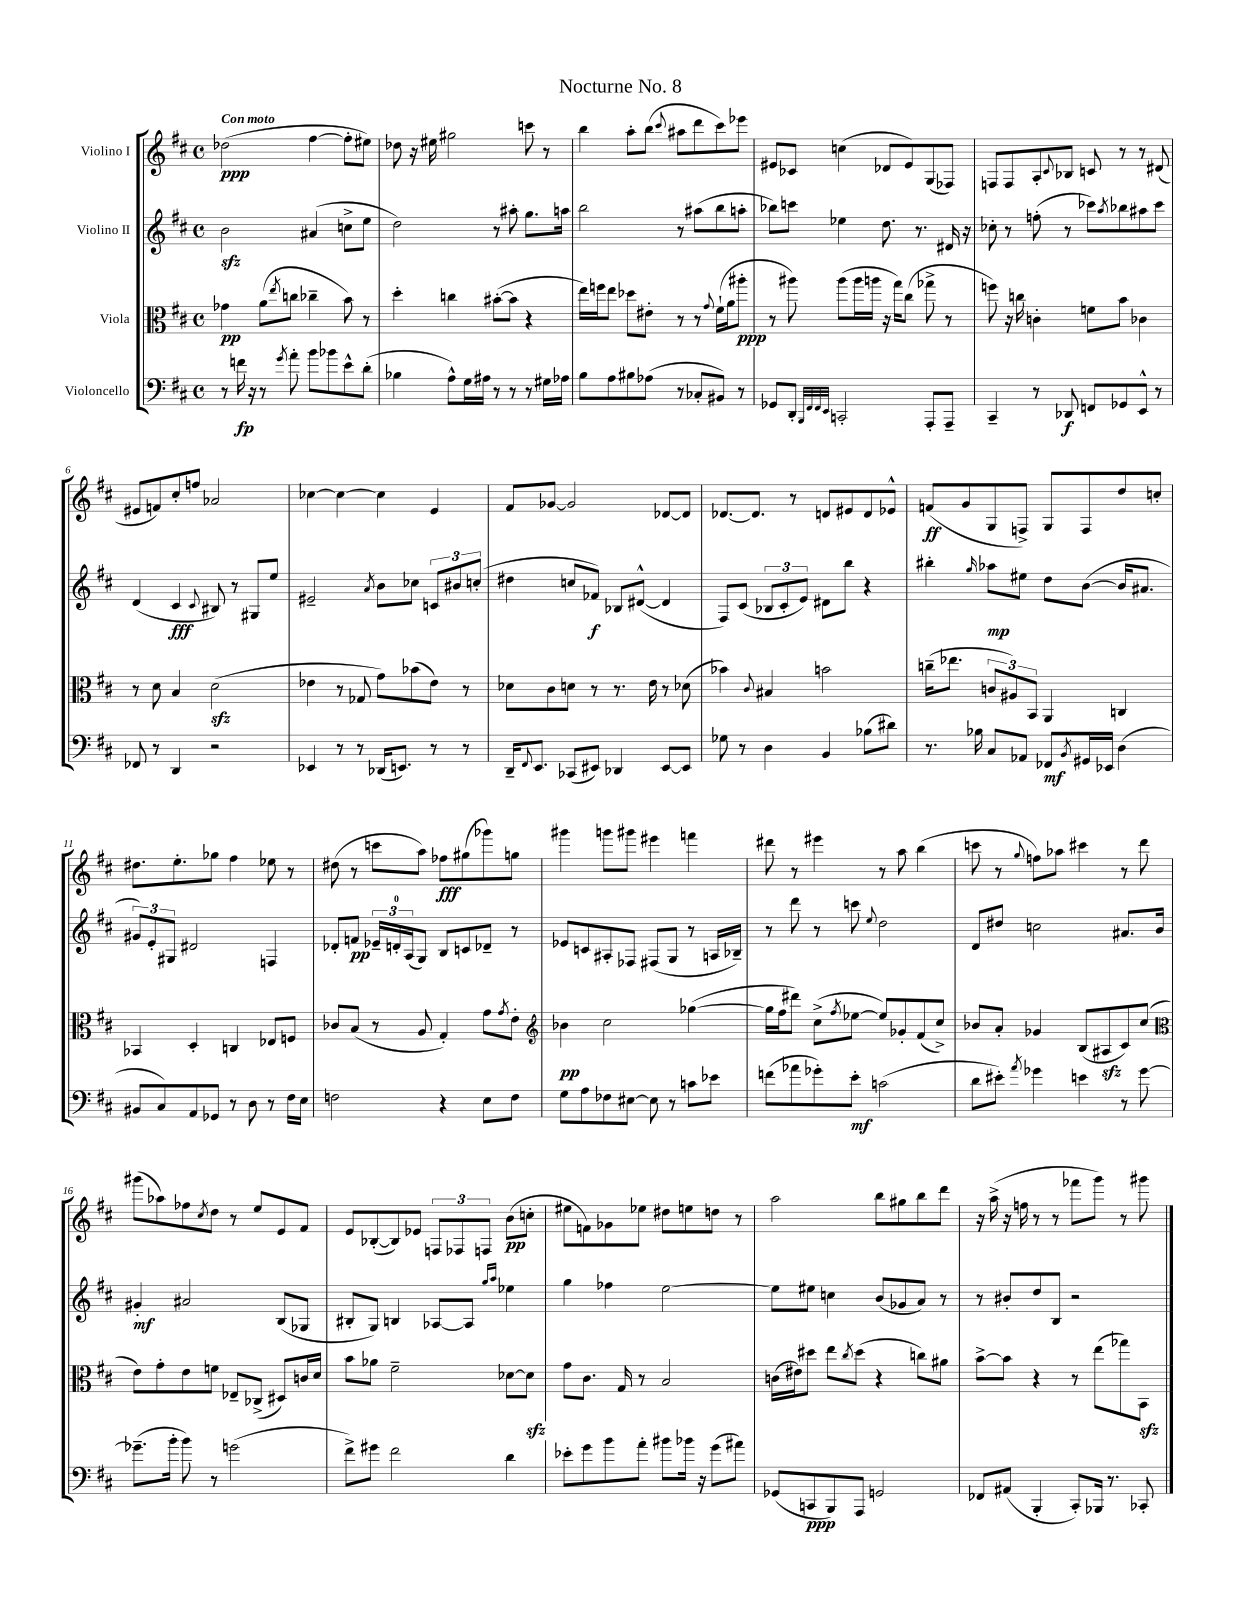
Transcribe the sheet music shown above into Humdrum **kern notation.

**kern	**dynam	**kern	**dynam	**kern	**dynam	**kern	**dynam
*part4	*part4	*part3	*part3	*part2	*part2	*part1	*part1
*staff4	*staff4	*staff3	*staff3	*staff2	*staff2	*staff1	*staff1
*I"Violoncello	*	*I"Viola	*	*I"Violino II	*	*I"Violino I	*
*clefF4	*	*clefC3	*	*clefG2	*	*clefG2	*
*k[f#c#]	*	*k[f#c#]	*	*k[f#c#]	*	*k[f#c#]	*
*M4/4	*	*M4/4	*	*M4/4	*	*M4/4	*
*met(c)	*	*met(c)	*	*met(c)	*	*met(c)	*
=1	=1	=1	=1	=1	=1	=1	=1
!	!	!	!	!	!	!LO:TX:a:B:t=Con moto	!
8r	.	4g-X\	pp	2bzz\	.	(2dd-X\	ppp
16fn\	fp	.	.	.	.	.	.
16r	.	.	.	.	.	.	.
8r	.	(8a\L	.	.	.	.	.
8qg/	.	8qee/	.	.	.	.	.
8a'\	.	8ccn\J	.	.	.	.	.
8b\L	.	4cc-X~\	.	(4a#X/	.	[4ff#\	.
8b-X\	.	.	.	.	.	.	.
8e^^\	.	8b\)	.	8ccn^\L	.	8ff#'\L]	.
(8d'\J	.	8r	.	8ee\J	.	8ee#X\J)	.
=2	=2	=2	=2	=2	=2	=2	=2
4B-X\	.	4dd'\	.	2dd\)	.	8dd-X\	.
.	.	.	.	.	.	16r	.
.	.	.	.	.	.	16ee#X\	.
8A^^\L)	.	4ccn\	.	.	.	2gg#X\	.
16G\L	.	.	.	.	.	.	.
16A#X\JJ	.	.	.	.	.	.	.
8r	.	([8b#X'\L	.	8r	.	.	.
8r	.	8b#\J]	.	8aa#X'\	.	.	.
8r	.	4r	.	8.gg\L	.	8cccn\	.
16G#X\LL	.	.	.	.	.	8r	.
16A-X\JJ	.	.	.	16aan\Jk	.	.	.
=3	=3	=3	=3	=3	=3	=3	=3
8B\L	.	16ee\LL)	.	2bb\	.	4bb\	.
.	.	16ffn\J	.	.	.	.	.
8A\	.	8ee\J	.	.	.	.	.
8B#X\	.	8dd-X\L	.	.	.	8aa'\L	.
(8A-X\J	.	8e#X'\J	.	.	.	(8bb\J	.
.	.	.	.	.	.	8qqccc#/	.
8r	.	8r	.	8r	.	8aa#X\L	.
8C-X'/L	.	8r	.	(8aa#X\L	.	8ddd\	.
.	.	8qqg/	.	.	.	.	.
8BB#X/J)	.	(16f#`\LL	.	8bb\	.	8ccc#\)	.
.	.	16a\J	.	.	.	.	.
8r	.	8aa#X'\J	ppp	8aan'\J	.	8eee-X\J	.
=4	=4	=4	=4	=4	=4	=4	=4
8GG-X/L	.	8r	.	8bb-X\L)	.	8e#X/L	.
8DD'/J	.	8aa#X\)	.	8cccn\J	.	8c-X/J	.
32qqBBB/LLL	.	.	.	.	.	.	.
32qqFF#/	.	.	.	.	.	.	.
32qqFF#/	.	.	.	.	.	.	.
32qqEE/JJJ	.	.	.	.	.	.	.
2CCn'/	.	(8aa#\L	.	4ee-X\	.	(4ccn\	.
.	.	16aa#\L	.	.	.	.	.
.	.	16aan\JJ	.	.	.	.	.
.	.	16r	.	8.dd\	.	8d-X/L	.
.	.	16gg\KL)	.	.	.	.	.
.	.	(8cc#\J	.	.	.	8e#/)	.
.	.	.	.	8.r	.	.	.
8AAA'/L	.	8gg-X^\	.	.	.	(8G/	.
8AAA~/J	.	8r	.	16d#X/	.	8F-X/J)	.
.	.	.	.	16r	.	.	.
=5	=5	=5	=5	=5	=5	=5	=5
4CC#~/	.	8ffn\)	.	8cc-X'\	.	8Fn/L	.
.	.	16r	.	8r	.	8F/	.
.	.	16ccn\	.	.	.	.	.
8r	.	4cn'\	.	(8ffn'\	.	8A'/	.
.	.	.	.	.	.	8qqc#/	.
8DD-X/	f	.	.	8r	.	8B-X/J	.
8FFn/L	.	8fn\L	.	8ccc-X\L)	.	8cn/	.
.	.	.	.	8qaa/	.	.	.
8GG-X/	.	8b\J	.	8bb-X\	.	8r	.
8EE^^/J	.	4c-X\	.	8aa#X\	.	8r	.
8r	.	.	.	8ccc-\J	.	(8d#X/	.
!!LO:LB:g=z
=6	=6	=6	=6	=6	=6	=6	=6
8FF-X/	.	8r	.	(4d/	.	8e#X/L	.
8r	.	8d\	.	.	.	8fn/)	.
4DD/	.	4B/	.	4c#/	fff	8cc#'/	.
.	.	.	.	.	.	8ffn/J	.
.	.	.	.	8qqc#/	.	.	.
2r	.	(2dzz\	.	8B#X/)	.	2a-X/	.
.	.	.	.	8r	.	.	.
.	.	.	.	8G#X/L	.	.	.
.	.	.	.	8ee/J	.	.	.
=7	=7	=7	=7	=7	=7	=7	=7
4EE-X/	.	4e-X\	.	2e#X~/	.	[4cc-X\	.
8r	.	8r	.	.	.	4cc-\_	.
8r	.	8G-X/	.	.	.	.	.
.	.	.	.	8qa/	.	.	.
(16DD-X/KL	.	8g\L)	.	8b\L	.	4cc-\]	.
8.EEn/J)	.	.	.	.	.	.	.
.	.	(8b-X\	.	8cc-X\J	.	.	.
8r	.	8e-\J)	.	12cn/L	.	4e/	.
.	.	.	.	12b#X/	.	.	.
8r	.	8r	.	.	.	.	.
.	.	.	.	(12ccn'/J	.	.	.
=8	=8	=8	=8	=8	=8	=8	=8
16DD~/KL	.	8d-X\L	.	4dd#X\	.	8f#/L	.
8qqFF#/	.	.	.	.	.	.	.
8.EE/J	.	.	.	.	.	.	.
.	.	8c#\	.	.	.	[8g-X/J	.
(8CC-X/L	.	8dn\J	.	8ccn/L	.	2g-/]	.
8EE#X/J)	.	8r	.	8f-X/J)	f	.	.
4DD-X/	.	8.r	.	8B-X/L	.	.	.
.	.	.	.	([8d#X^^/J	.	.	.
.	.	16e\	.	.	.	.	.
[8EE#/L	.	8r	.	4d#/]	.	[8d-X/L	.
8EE#/J]	.	(8d-X\	.	.	.	8d-/J]	.
=9	=9	=9	=9	=9	=9	=9	=9
8G-X\	.	4b-X\)	.	8F#/L)	.	[8.d-X/L	.
8r	.	.	.	(8c#/J	.	.	.
.	.	.	.	.	.	8.d-/J]	.
.	.	8qqc#/	.	.	.	.	.
4D\	.	4B#X/	.	12B-X/L	.	.	.
.	.	.	.	12c#'/	.	.	.
.	.	.	.	.	.	8r	.
.	.	.	.	12e/J)	.	.	.
4BB/	.	2bn\	.	8d#X\L	.	8dn/L	.
.	.	.	.	8bb\J	.	8e#X/	.
(8B-X\L	.	.	.	4r	.	8d/	.
8d#X\J)	.	.	.	.	.	8e-X^^/J	.
=10	=10	=10	=10	=10	=10	=10	=10
8.r	.	(16ccn~\KL	.	4bb#X'\	.	(8fn/L	ff
.	.	8.ee-X\J	.	.	.	.	.
.	.	.	.	.	.	8g/	.
16B-X\	.	.	.	.	.	.	.
.	.	.	.	16qqgg/	.	.	.
8C#/L	.	12cn/L	.	8aa-X\L	mp	8G/	.
.	.	12A#X/)	.	.	.	.	.
8AA-X/J	.	.	.	8ee#X\J	.	8Fn^/J)	.
.	.	12BB/J	.	.	.	.	.
8FF-X/L	mf	4AA/	.	8dd\L	.	8G/L	.
8qBB/	.	.	.	.	.	.	.
16GG#X/L	.	.	.	([8b\J	.	8F/	.
16EE-X/JJ	.	.	.	.	.	.	.
(4D\	.	4Cn/	.	16b/KL]	.	8dd/	.
.	.	.	.	8.a#X/J	.	.	.
.	.	.	.	.	.	8ccn'/J	.
!!LO:LB:g=z
=11	=11	=11	=11	=11	=11	=11	=11
8BB#X/L	.	4BB-X/	.	12g#X/L)	.	8.dd#X\L	.
.	.	.	.	12e'/	.	.	.
8C#/)	.	.	.	.	.	.	.
.	.	.	.	12G#X/J	.	.	.
.	.	.	.	.	.	8.ee'\	.
8AA/	.	4D'/	.	2d#X/	.	.	.
8GG-X/J	.	.	.	.	.	8gg-X\J	.
8r	.	4Cn/	.	.	.	4ff#\	.
8D\	.	.	.	.	.	.	.
8r	.	8E-X/L	.	4Fn/	.	8ee-X\	.
16F#\LL	.	8Fn/J	.	.	.	8r	.
16E\JJ	.	.	.	.	.	.	.
=12	=12	=12	=12	=12	=12	=12	=12
2Fn\	.	8c-X/L	.	8d-X'/L	.	(8dd#X\	.
.	.	(8B/J	.	8fn/J	pp	8r	.
.	.	8r	.	24e-X~/LL	.	8cccn\L	.
.	.	.	.	24dn'/	.	.	.
.	.	.	.	(24A/J	.	.	.
.	.	8A/	.	8G/J)	.	8aa\J)	.
4r	.	4G'/)	.	8B/L	.	8ff-X\L	fff
.	.	.	.	8cn/	.	(8gg#X\	.
8E\L	.	8g\L	.	8d-X~/J	.	8ggg-X\)	.
.	.	8qg/	.	.	.	.	.
8F\J	.	8e'\J	.	8r	.	8ggn\J	.
=13	=13	=13	=13	=13	=13	=13	=13
*	*	*clefG2	*	*	*	*	*
8G\L	.	4b-X\	pp	8e-X/L	.	4ggg#X\	.
8A\	.	.	.	8cn/	.	.	.
8F-X\	.	2cc#\	.	8A#X'/	.	8gggn\L	.
[8E#X\J	.	.	.	8F-X/J	.	8ggg#X\J	.
8E#\]	.	.	.	(8F#X/L	.	4eee#X\	.
8r	.	.	.	8G/J	.	.	.
8cn\L	.	([4gg-X\	.	8r	.	4fffn\	.
8e-X\J	.	.	.	16An/LL	.	.	.
.	.	.	.	16B-X~/JJ)	.	.	.
=14	=14	=14	=14	=14	=14	=14	=14
(8fn\L	.	16gg-\LL]	.	8r	.	8ddd#X\	.
.	.	16ff#\J	.	.	.	.	.
8a-X\	.	8ddd#X\J)	.	8ddd\	.	8r	.
8g-X'\)	.	(8cc#^\L	.	8r	.	4eee#X\	.
.	.	8qff#/	.	.	.	.	.
8e'\J	mf	[8ee-X\J	.	8cccn\	.	.	.
.	.	.	.	8qqee/	.	.	.
(2cn\	.	8ee-/L])	.	2dd\	.	8r	.
.	.	8g-X'/	.	.	.	8aa\	.
.	.	(8f#/	.	.	.	(4bb\	.
.	.	8cc#^/J)	.	.	.	.	.
=15	=15	=15	=15	=15	=15	=15	=15
8d\L	.	8b-X/L	.	8d/L	.	8cccn\	.
8e#X'\J)	.	8a'/J	.	8dd#X/J	.	8r	.
8qa/	.	.	.	.	.	8qqgg/	.
4g-X\	.	4g-X/	.	2ccn\	.	8ffn\L)	.
.	.	.	.	.	.	8aa-X\J	.
4en\	.	(8B/L	.	.	.	4ccc#X\	.
.	.	8A#Xzz/	.	.	.	.	.
8r	.	8c#/)	.	8.a#X/L	.	8r	.
[8g-\	.	(8cc#/J	.	.	.	8ddd\	.
.	.	.	.	16b/Jk	.	.	.
!!LO:LB:g=z
=16	=16	=16	=16	=16	=16	=16	=16
*	*	*clefC3	*	*	*	*	*
(8.g-X~\L]	.	8e\L)	.	4g#X'/	mf	(8ggg#X\L	.
.	.	8g'\	.	.	.	8aa-X\)	.
16b'\Jk	.	.	.	.	.	.	.
8b\)	.	8e\	.	2a#X/	.	8ff-X\	.
.	.	.	.	.	.	8qcc#/	.
8r	.	8fn\J	.	.	.	8dd\J	.
(2gn\	.	8E-X~/L	.	.	.	8r	.
.	.	(8C-X^/J	.	.	.	8ee/L	.
.	.	8D#X/L)	.	(8B/L	.	8e/	.
.	.	16cn/L	.	8G-X/J	.	8f#/J	.
.	.	16d/JJ	.	.	.	.	.
=17	=17	=17	=17	=17	=17	=17	=17
8f#^\L)	.	8b\L	.	8B#X'/L	.	8e/L	.
8g#X\J	.	8a-X\J	.	8G/J)	.	([8B-X'/	.
2f#\	.	2f#~\	.	4Bn/	.	8B-/])	.
.	.	.	.	.	.	8e-X/J	.
.	.	.	.	[8A-X/L	.	12Fn/L	.
.	.	.	.	.	.	12F-X/	.
.	.	.	.	8A-/J]	.	.	.
.	.	.	.	.	.	12Fn/J	.
.	.	.	.	16qqgg/LL	.	.	.
.	.	.	.	16qqaa/JJ	.	.	.
4d\	.	[8d-X\L	.	4ee-X\	.	(8b\L	pp
.	.	8d-zz\J]	.	.	.	8ccn'\J	.
=18	=18	=18	=18	=18	=18	=18	=18
8e-X'\L	.	8g\L	.	4gg\	.	8ee#X\L	.
8g\	.	8.c#\J	.	.	.	8fn\)	.
8b\	.	.	.	4ff-X\	.	8g-X\	.
.	.	16G/	.	.	.	.	.
8a'\J	.	8r	.	.	.	8ee-X\J	.
8b#X\L	.	2B/	.	[2ee\	.	8dd#X\L	.
16b-X\Jk	.	.	.	.	.	8een\	.
16r	.	.	.	.	.	.	.
(8g\L	.	.	.	.	.	8ddn\J	.
8a#X\J)	.	.	.	.	.	8r	.
=19	=19	=19	=19	=19	=19	=19	=19
(8GG-X/L	.	(16cn\LL	.	8ee\L]	.	2aa\	.
.	.	16e#X\J)	.	.	.	.	.
8CCn/	ppp	8dd#X\J	.	8ee#X\J	.	.	.
8BBB/)	.	8ee\L	.	4ccn\	.	.	.
.	.	8qcc#/	.	.	.	.	.
8AAA/J	.	(8dd#\J	.	.	.	.	.
2GGn/	.	4r	.	(8b/L	.	8bb\L	.
.	.	.	.	8g-X/	.	8gg#X\	.
.	.	8ccn\L)	.	8a/J)	.	8bb\	.
.	.	8a#X\J	.	8r	.	8ddd\J	.
=20	=20	=20	=20	=20	=20	=20	=20
8FF-X/L	.	[8b^\L	.	8r	.	16r	.
.	.	.	.	.	.	(16aa^\	.
(8AA#X/J	.	8b\J]	.	8b#X'/L	.	16r	.
.	.	.	.	.	.	16ffn\	.
4BBB'/	.	4r	.	8dd/	.	8r	.
.	.	.	.	8B/J	.	8r	.
8CC#'/L)	.	8r	.	2r	.	8fff-X\L	.
16BBB-X/Jk	.	(8ee\L	.	.	.	8ggg\J)	.
8.r	.	.	.	.	.	.	.
.	.	8gg-X\)	.	.	.	8r	.
8CC-X'/	.	8BBzz\J	.	.	.	8ggg#X\	.
==	==	==	==	==	==	==	==
*-	*-	*-	*-	*-	*-	*-	*-
